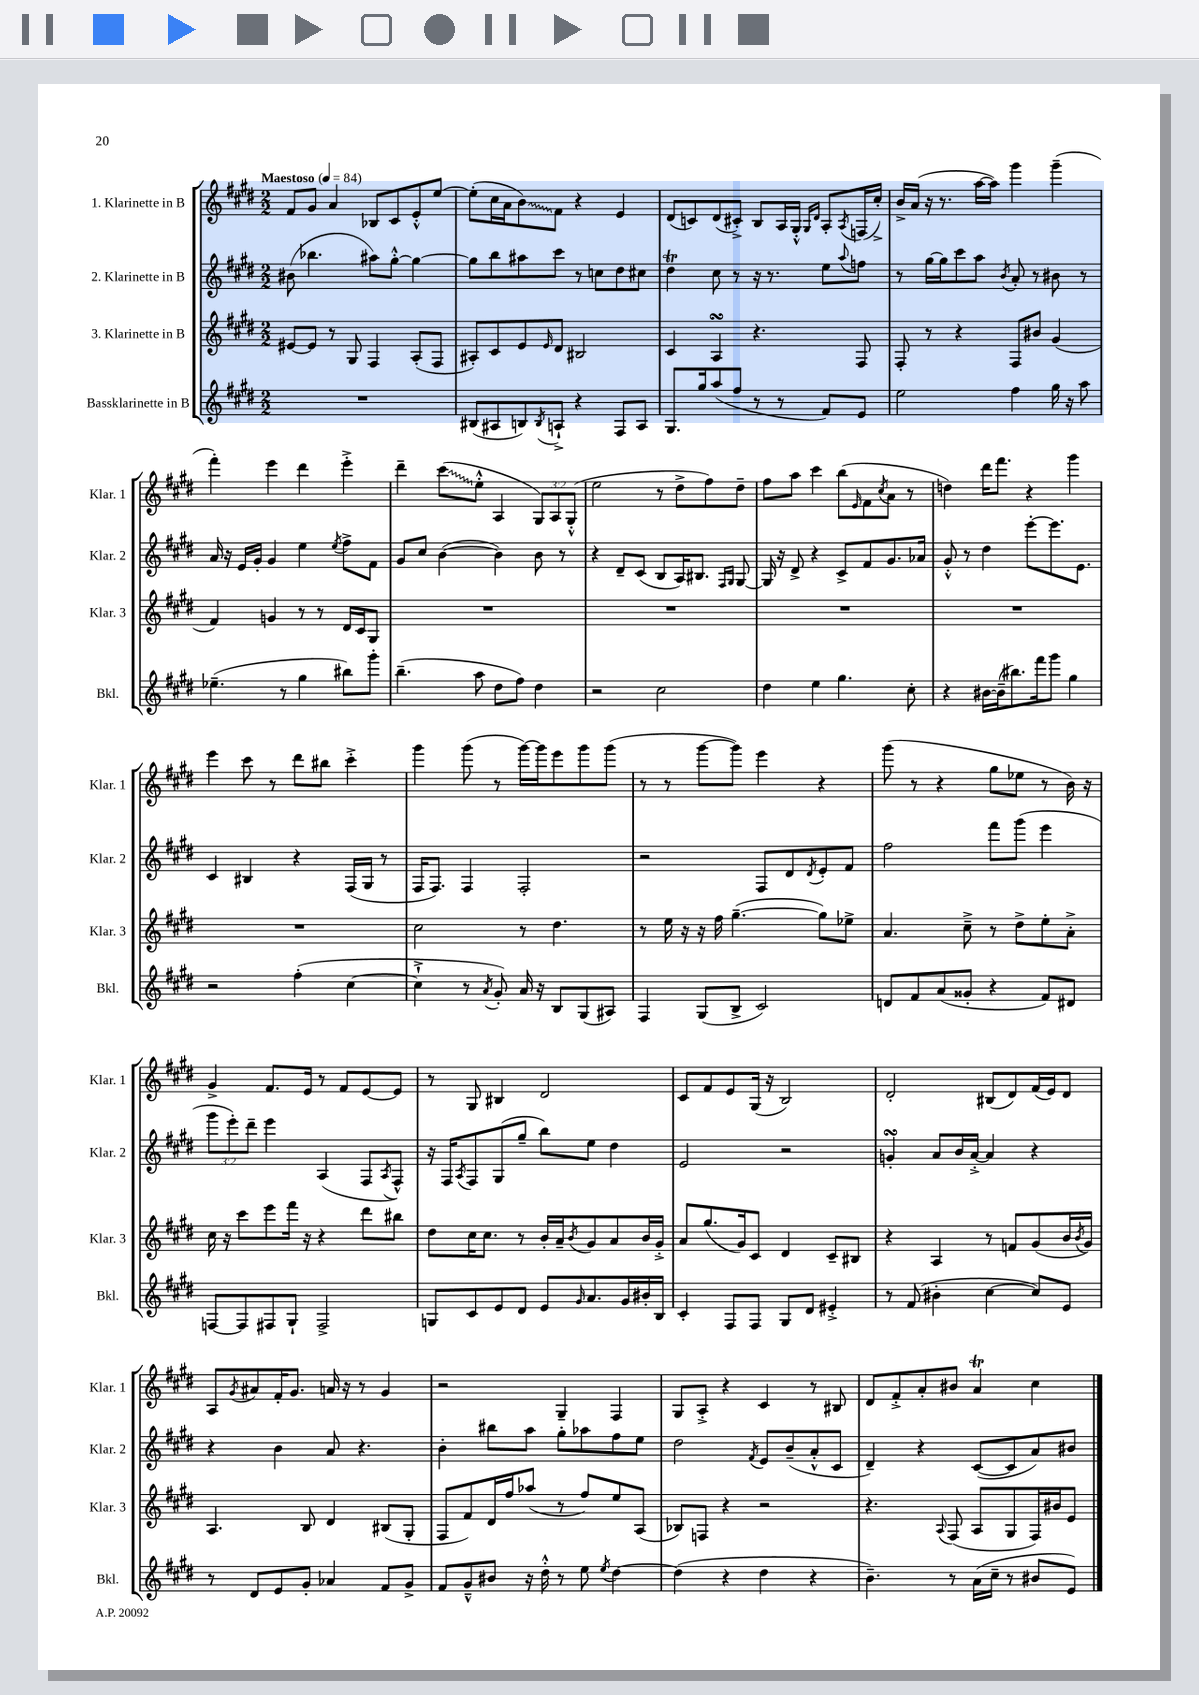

**kern	**kern	**kern	**kern
*staff4	*staff3	*staff2	*staff1
*clefG2	*clefG2	*clefG2	*clefG2
*k[f#c#g#d#]	*k[f#c#g#d#]	*k[f#c#g#d#]	*k[f#c#g#d#]
*M2/2	*M2/2	*M2/2	*M2/2
*MM84	*MM84	*MM84	*MM84
1r	[8e#	(8b#	8f#
.	8e#]	4.bb-	8g#
.	8r	.	4a
.	8G#	.	.
.	4F#	8aa#)	8B-
.	.	[8gg#'^^	8c#
.	(8A'	4gg#_	8e'^^
.	8F#	.	[8ee
=	=	=	=
(8B#	8A#')	8gg#]	(8ee']
8A#	8c#	8bb	16cc#
.	.	.	16a
8B)	8e	8aa#	8b)
8qB	16qqe	.	.
8A`^	8d#	8ccc#	8f#
4r	2B#	8r	4r
.	.	8cc	.
8F#	.	8dd#	4e
8A	.	8cc#	.
=	=	=	=
8.G#	4c#	4dd#	(8d#
.	.	.	8c)
16gg#	.	.	.
(8aa	4A	8cc#	(8d#
8ff#	.	8r	8c#'^)
8r	4.r	16r	8B
.	.	8.r	.
8r	.	.	16A
.	.	.	16G#'^^
.	.	.	16qqG#
.	.	.	16qqd#
8f#)	.	8ee	8A'
.	.	8qqaa	8qA
8e	8F#	8ff	(16F
.	.	.	16cc#'^)
=	=	=	=
2ee	8F#'	8r	16b^
.	.	.	(16a
.	8r	[16gg#	16r
.	.	16gg#]	8.r
.	4r	8ccc#	.
.	.	8aa	[16aa
.	.	.	16aa])
.	.	8qb	.
4ff#	8F#	8a'	4ggg#
.	8b#	8r	.
16gg#	(4g#	8b#	(4ggg#~
16r	.	.	.
8aa	.	8r	.
=	=	=	=
(4.ee-~	4f#)	16a	4fff#')
.	.	16r	.
.	.	16e	.
.	.	16g#'	.
.	4g	4g#	4eee
8r	.	.	.
4gg#	8r	4ee	4ddd#
.	8r	.	.
.	.	8qee	.
8bb#)	16d#	8ff#^	4eee'^
.	16c#	.	.
8ggg#'	8G#	8f#	.
=	=	=	=
(4.bb~	1r	8g#	4ddd#~
.	.	8cc#	.
.	.	([4b	(8ccc#
8aa	.	.	8ee'^^
8dd#	.	4b])	4A
8ff#)	.	.	.
4dd#	.	8b	12G#)
.	.	.	12A
.	.	8r	.
.	.	.	(12G#'^^
=	=	=	=
2r	1r	4r	2ee
.	.	8d#~	.
.	.	(8c#	.
2cc#	.	8B	8r
.	.	16A)	8dd#^
.	.	8.B#	.
.	.	.	8ff#)
.	.	16qqF#	.
.	.	16qqG#	.
.	.	[8G#	8dd#~
=	=	=	=
4dd#	1r	16G#]	8ff#
.	.	16r	.
.	.	8d#^	8aa
4ee	.	4r	4ccc#
4.gg#	.	8c#^	(8bb
.	.	.	16qqe
.	.	8f#	8f#
.	.	.	8qcc#
.	.	8.g#	8a
8cc#'	.	.	8r
.	.	16a-	.
=	=	=	=
4r	1r	8g#'^^	4dd)
.	.	8r	.
[16b#	.	4dd#	16ddd#
(16b#~]	.	.	8.fff#
8.bb#)	.	.	.
.	.	[8eee'	4r
16fff#	.	.	.
8ggg#	.	8.eee]	.
4gg#	.	.	4ggg#
.	.	8.e	.
=	=	=	=
2r	1r	4c#	4eee
.	.	4B#	8ccc#
.	.	.	8r
(4ff#'	.	4r	8ddd#
.	.	.	8bb#
[4cc#	.	(16F#	4ccc#'^
.	.	16G#	.
.	.	8r	.
=	=	=	=
4cc#`^]	2cc#	16F#	4ggg#
.	.	8.F#)	.
8r	.	4F#	(8ggg#
8qa	.	.	.
8g#')	.	.	8r
16a	8r	2F#'	[16ggg#)
16r	.	.	16ggg#]
8B	4.dd#	.	8eee
(8G#	.	.	8ggg#
8A#)	.	.	(8ggg#
=	=	=	=
4F#	8r	2r	8r
.	16ee	.	8r
.	16r	.	.
(8G#	16r	.	[8ggg#
.	16ff#	.	.
8B^	([4.gg#~	.	8ggg#])
2c#)	.	8F#	4eee
.	.	8d#	.
.	.	8qd#	.
.	8gg#])	8e'	4r
.	8ee-^	8f#	.
=	=	=	=
8d	4.a	2ff#	(8ggg#
8f#	.	.	8r
(8a	.	.	4r
8g##'	8cc#~^	.	.
4r	8r	8fff#	8gg#
.	8dd#^	(8ggg#	8ee-
8f#)	8ee'	4eee	8r
8d#	8a'^	.	16b)
.	.	.	16r
=	=	=	=
[8F	16cc#	12ggg#	4g#^
.	16r	.	.
.	.	12eee')	.
8F]	8ccc#	.	.
.	.	12ddd#~	.
8F#	8eee	4eee	8.f#
8G#`	16fff#	.	.
.	16r	.	16e
2F#^	4r	(4A	8r
.	.	.	8f#
.	8ddd#	8F#	[8e
.	.	8qA	.
.	8bb#	8F#^^)	8e]
=	=	=	=
8G	8dd#	16r	8r
.	.	16F#	.
.	.	8qA	.
8c#	16cc#	8F#	8G#
.	8.cc#	.	.
8e	.	(8G#	4B#
8d#	8r	8gg#~	.
8e	16b'	8bb)	2d#
.	16a~	.	.
16qqg#	8qb	.	.
8.a	8g#	8ee	.
.	8a	4dd#	.
16g#	.	.	.
16b#'	16b	.	.
16B	16g#'^	.	.
=	=	=	=
4c#'	8a	2e	8c#
.	(8.gg#	.	8f#
8F#	.	.	8e
.	16g#)	.	.
8F#	8c#	.	(16G#
.	.	.	16r
8G#	4d#	2r	2B)
8d#	.	.	.
4e#'^	8c#~	.	.
.	8B#	.	.
=	=	=	=
8r	4r	4g'	2d#'
(8f#	.	.	.
4b#'	4A	8a	.
.	.	16b	.
.	.	[16a'^	.
[4cc#	8r	4a]	(8B#
.	8f	.	8d#)
8cc#])	(8g#	4r	(16f#
.	.	.	16e)
8e	16b	.	8d#
.	8qb	.	.
.	16g#)	.	.
=	=	=	=
8r	4.A	4r	8A
.	.	.	8qg#
8d#	.	.	8a#
8e	.	4b	16f#'
.	.	.	8.g#
8g#'	8B	.	.
4a-	4d#	8a	16a
.	.	.	16r
.	.	4.r	8r
8f#	(8B#	.	4g#
8g#^	8G#'	.	.
=	=	=	=
8f#	8F#	4b'	2r
8g#~^^	8f#)	.	.
8b#	16d#	8bb#	.
.	16ff#	.	.
16r	(8aa-	8aa	.
16dd#'^^	.	.	.
8r	8r	8gg#'	4G#~
8ee	8ff#)	8aa-	.
8qee	.	.	.
[4dd#	8ee	8ff#	4F#
.	(8A	8ee	.
=	=	=	=
(4dd#]	8B-)	2dd#	8G#
.	8F	.	8A'^
4r	4r	.	4r
.	.	8qf#	.
4dd#	2r	8e	4c#
.	.	(8b~	.
4r	.	8a'^^	8r
.	.	8c#	8B#
=	=	=	=
4.b~)	4.r	4d#~)	8d#
.	.	.	8f#'^
.	.	4r	8a'
.	8qqA	.	.
8r	(8F#	.	8b#
(16a	8A	([8c#	4a
16cc#~	.	.	.
8r	8G#	8c#]	.
8b#	16F#)	8a)	4cc#
.	16b#	.	.
8e)	8e	8b#	.
==	==	==	==
*-	*-	*-	*-
